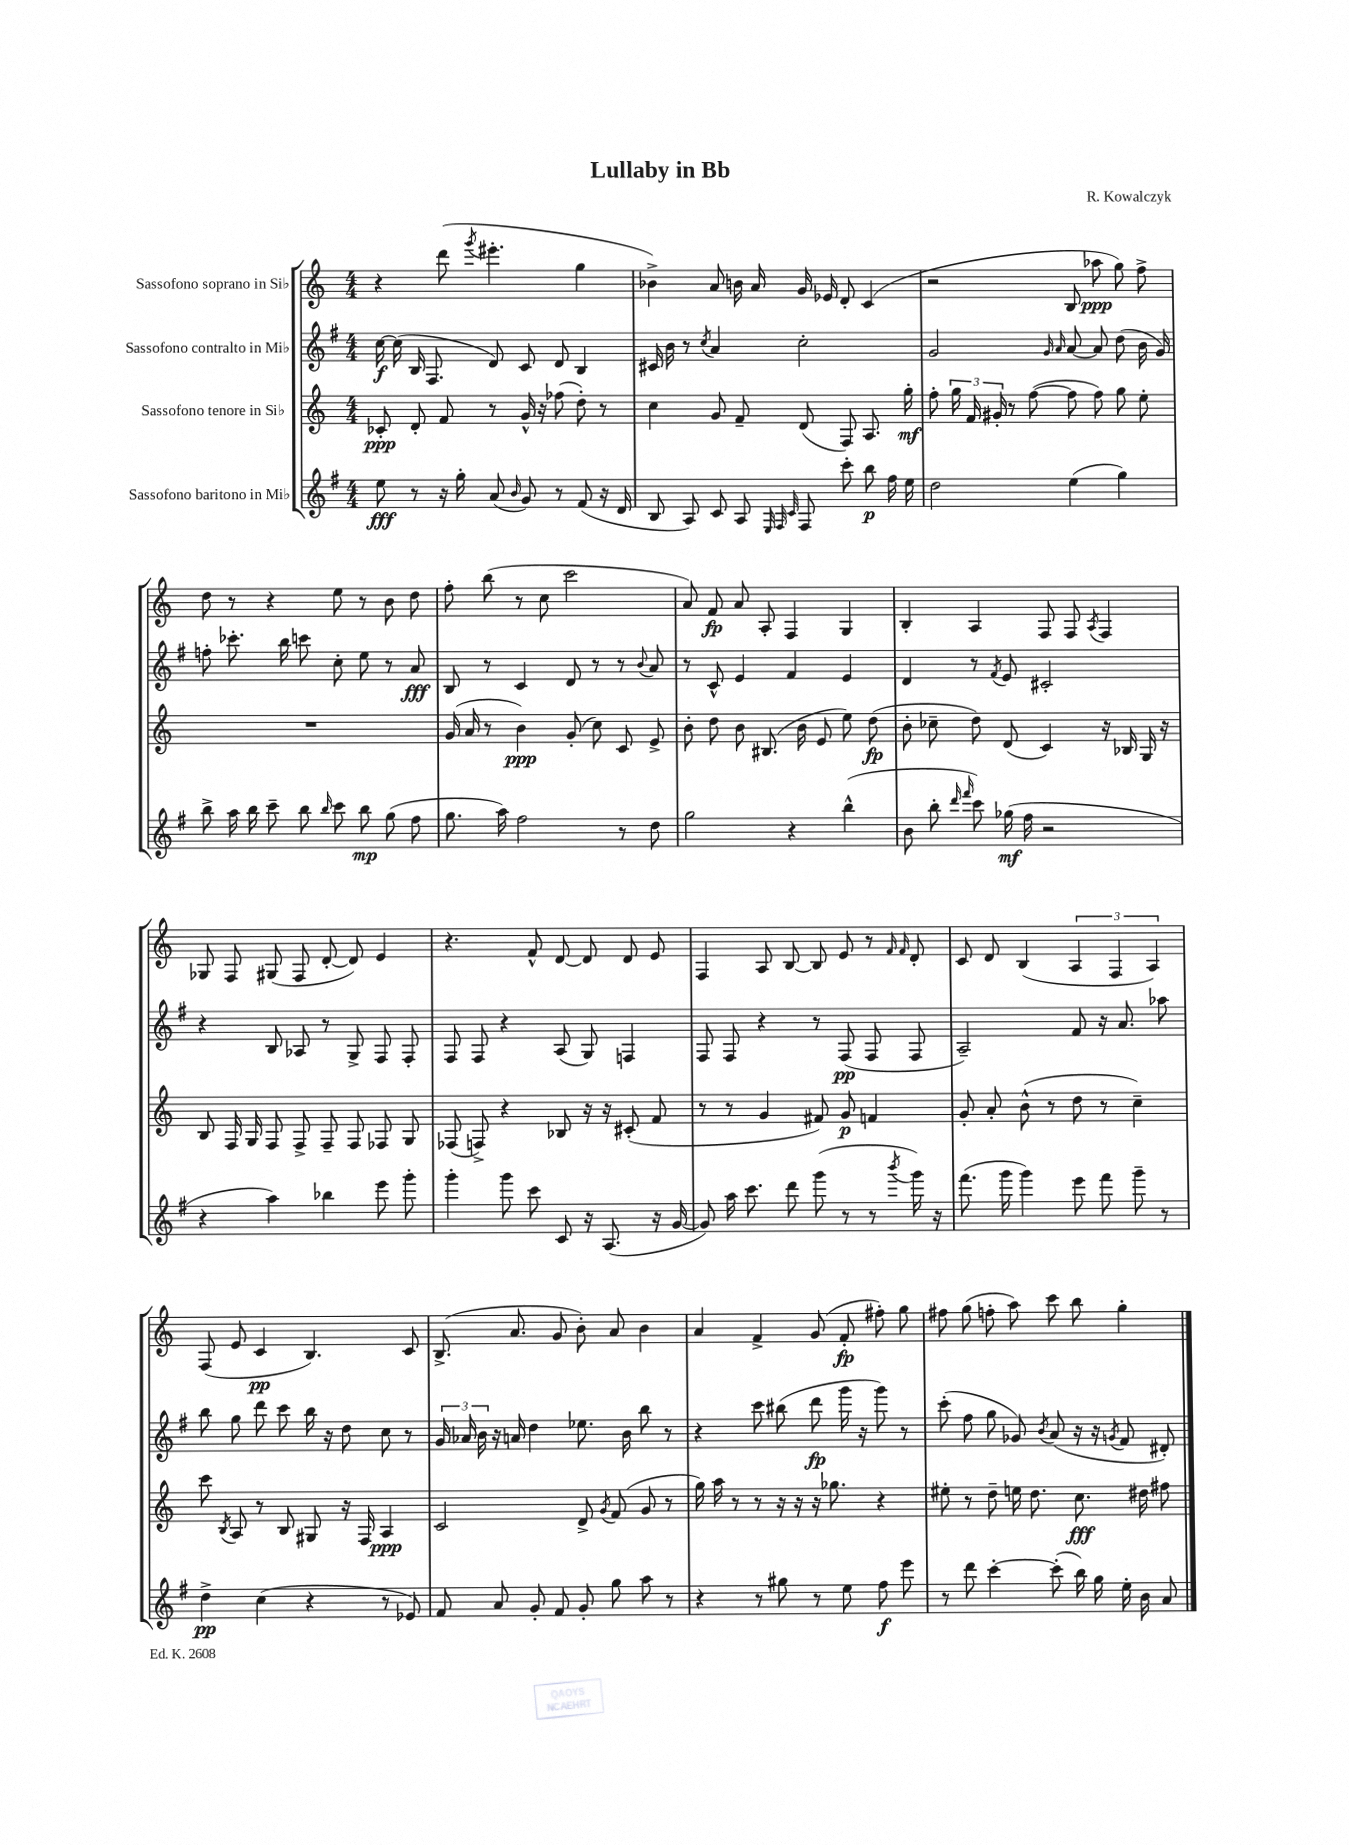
\header { title = "Lullaby in Bb" composer = "R. Kowalczyk" }
<<
\new StaffGroup <<
\new Staff = "s0" \with { instrumentName = "Sassofono soprano in Sib" } {
    \clef treble \key c \major \numericTimeSignature \time 4/4
    \autoBeamOff r4 d'''8( \acciaccatura { g'''8 } eis'''4.-. g''4 |
    bes'4->) a'8 b'16 a'16 g'16 ees'16 d'8-. c'4( |
    r2 b8 aes''8\ppp g''8) f''8-> |
    d''8 r8 r4 e''8 r8 b'8 d''8 |
    f''8-. b''8( r8 c''8 c'''2 |
    a'8) f'8\fp a'8 a8-. f4 g4 |
    b4-. a4 f8 f8 \acciaccatura { a8 } f4 |
    ges8 f8 gis8( f8 d'8~-. d'8) e'4 |
    r4. f'8-^ d'8~ d'8 d'8 e'8 |
    f4 a8 b8~ b8 e'8 r8 \grace { f'16 f'16 } d'8-. |
    c'8 d'8 b4( \tuplet 3/2 { a4 f4 a4) } |
    f8( e'8 c'4\pp b4.) c'8 |
    b8.->( a'8. g'8 b'8-.) a'8 b'4 |
    a'4 f'4-> g'8( f'8-.\fp fis''8-.) g''8 |
    fis''8 g''8( f''8-. a''8) c'''8 b''8 g''4-. \bar "|." |
}
\new Staff = "s1" \with { instrumentName = "Sassofono contralto in Mib" } {
    \clef treble \key g \major \numericTimeSignature \time 4/4
    \autoBeamOff c''16~\f c''16( b16 fis8. d'8) c'8 d'8 b4 |
    cis'16 b'16 r8 \acciaccatura { c''8 } a'4 c''2-. |
    g'2 \grace { g'16 a'16 } a'8~ a'8 d''8( b'16 g'16) |
    f''8-. ces'''8.-. b''16 c'''8 c''8-. e''8 r8 a'8\fff |
    b8 r8 c'4 d'8 r8 r8 \appoggiatura { b'8 } a'8 |
    r8 c'8-^ e'4 fis'4 e'4 |
    d'4 r8 \acciaccatura { fis'8 } e'8 cis'2-. |
    r4 b8 aes8 r8 g8-> fis8 fis8-. |
    fis8 fis8 r4 a8( g8) f4 |
    fis8 fis8 r4 r8 fis8\pp( fis8 fis8 |
    a2--) fis'8 r16 a'8. aes''8 |
    b''8 g''8 d'''8 c'''8 b''16 r16 d''8 c''8 r8 |
    \tuplet 3/2 { g'16 aes'16 b'16 } r16 a'16 d''4 ees''8. b'16 b''8 r8 |
    r4 c'''8 bis''8( d'''8\fp g'''16 r16 g'''8) r8 |
    c'''8-.( fis''8 g''8 ges'8) \acciaccatura { b'8 } a'8( r16 r16 \acciaccatura { g'8 } fis'8 dis'8-.) \bar "|." |
}
\new Staff = "s2" \with { instrumentName = "Sassofono tenore in Sib" } {
    \clef treble \key c \major \numericTimeSignature \time 4/4
    \autoBeamOff ces'8-.\ppp d'8-. f'8 r8 g'16-^ r16 fes''8( d''8-.) r8 |
    c''4 g'8 f'8-- d'8( f8) a8. g''16-.\mf |
    f''8-. \tuplet 3/2 { g''16 f'16 gis'16-. } r8 f''8~( f''8 f''8) g''8 e''8-. |
    R1 |
    g'16( a'16 r8 b'4\ppp) g'8-.( c''8) c'8 e'8-> |
    b'8-. d''8 b'8 bis8.( b'16 e'8 e''8) d''8\fp( |
    b'8-. ces''8-- d''8) d'8( c'4) r16 bes16 g16 r16 |
    b8 f16 g16 f8 f8-> f8-- f8 fes8 g8 |
    fes8( f8->) r4 bes8 r16 r16 cis'8-.( f'8 |
    r8 r8 g'4 fis'8) g'8\p f'4 |
    g'8-. a'8-. b'8-^( r8 d''8 r8 c''4--) |
    c'''8 \acciaccatura { b8 } a8 r8 b8 gis8 r16 f16 a4\ppp |
    c'2 d'8-> \acciaccatura { g'8 } f'8( g'8 r8 |
    g''16) a''16 r8 r8 r16 r16 r16 ges''8. r4 |
    eis''8-. r8 d''8-- e''16 d''8. c''8.\fff dis''16 fis''8 \bar "|." |
}
\new Staff = "s3" \with { instrumentName = "Sassofono baritono in Mib" } {
    \clef treble \key g \major \numericTimeSignature \time 4/4
    \autoBeamOff e''8\fff r8 r16 g''16-. a'8( \grace { b'16 } g'8) r8 fis'8( r16 d'16 |
    b8 a8) c'8 a8 \grace { e32 fis32 c'32 } fis8 c'''8-. b''8\p fis''16 e''16 |
    d''2 e''4( g''4) |
    b''8-> a''16 b''16 c'''8-- b''8 \grace { b''16 } c'''8 b''8\mp g''8( fis''8 |
    g''8. a''16) fis''2 r8 d''8 |
    g''2 r4 b''4-^( |
    b'8 b''8-. \grace { d'''16 fis'''16 } c'''8) ges''16\mf( fis''16 r2 |
    r4 a''4) bes''4 e'''8 g'''8-. |
    g'''4-. g'''8 c'''8 c'8 r16 a8.( r16 g'16~ |
    g'8) a''16 c'''8. d'''8 g'''8( r8 r8 \acciaccatura { b'''8 } g'''16) r16 |
    fis'''8.( g'''16 g'''4) e'''8 fis'''8 g'''8-- r8 |
    d''4->\pp c''4( r4 r8 ees'8) |
    fis'8 a'8 g'8-. fis'8 g'8-. g''8 a''8 r8 |
    r4 r8 gis''8 r8 e''8 fis''8\f e'''8 |
    r8 d'''8 c'''4~-. c'''8-.( b''16) g''16 e''16-. b'16 a'8 \bar "|." |
}
>>
>>
\layout { \context { \Score \remove "Bar_number_engraver" } }
